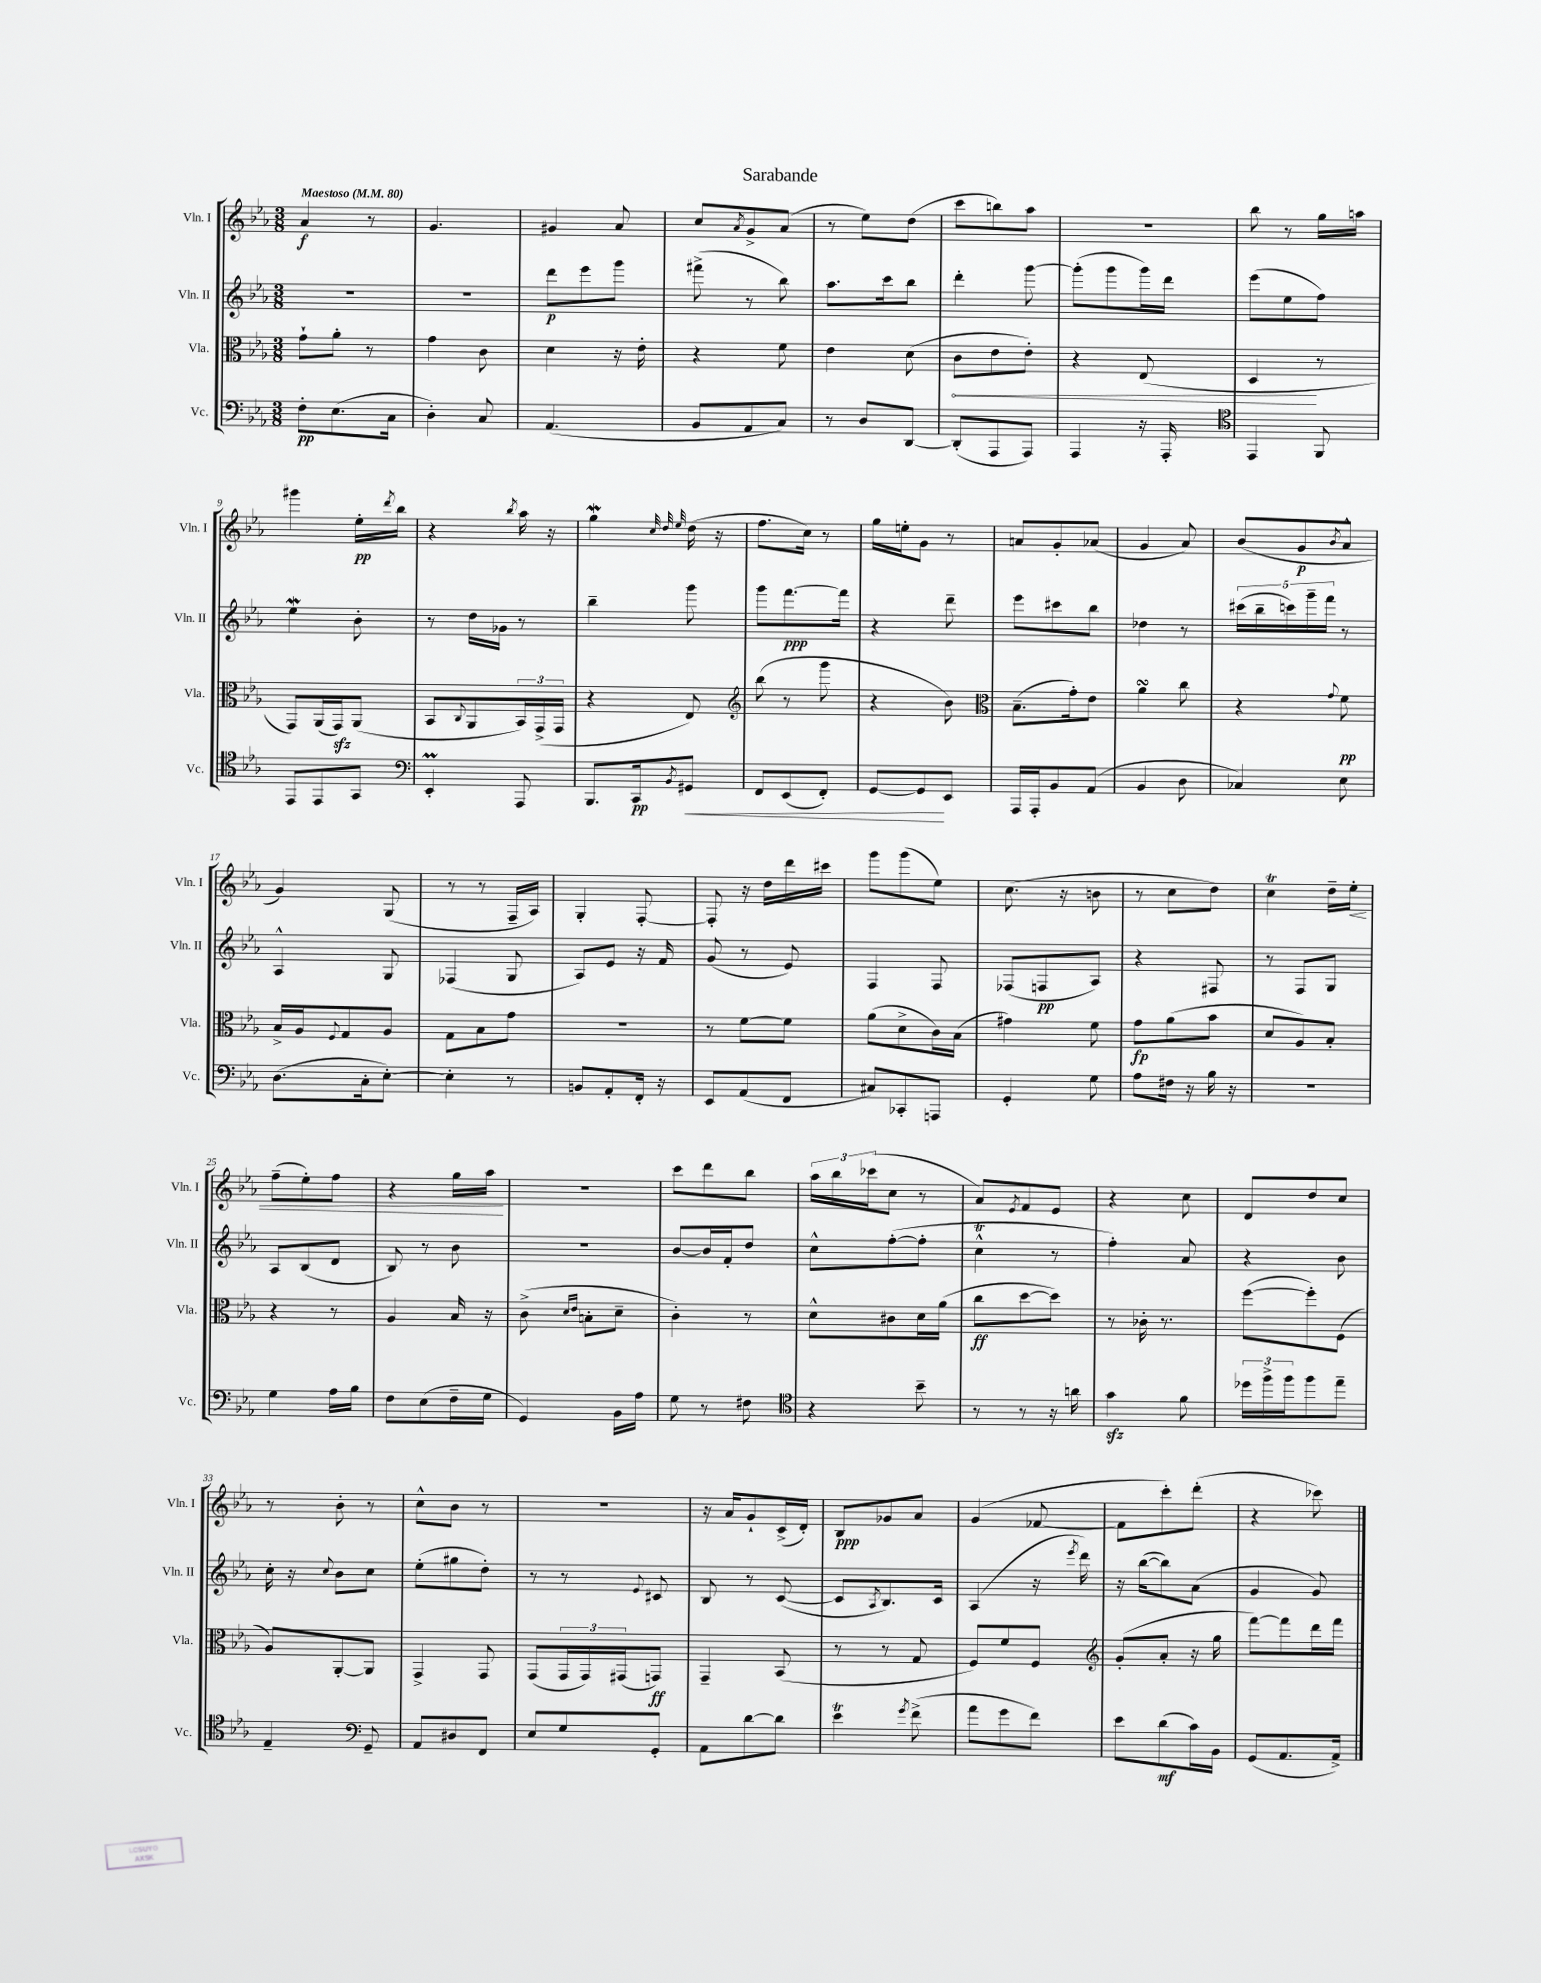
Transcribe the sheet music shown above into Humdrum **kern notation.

**kern	**kern	**kern	**kern
*staff4	*staff3	*staff2	*staff1
*clefF4	*clefC3	*clefG2	*clefG2
*k[b-e-a-]	*k[b-e-a-]	*k[b-e-a-]	*k[b-e-a-]
*M3/8	*M3/8	*M3/8	*M3/8
*MM80	*MM80	*MM80	*MM80
8F'	8g`	4.r	4a-
(8.E-	8a-'	.	.
.	8r	.	8r
16C	.	.	.
=	=	=	=
4D')	4g	4.r	4.g
8C	8c	.	.
=	=	=	=
(4.AA-	4d	8ddd	4g#
.	.	8eee-	.
.	16r	8ggg	8a-
.	16e-'	.	.
=	=	=	=
8BB-	4r	(8fff#^	8cc
.	.	.	8qa-
8AA-	.	8r	8g^
8C)	8f	8bb-)	(8a-
=	=	=	=
8r	4e-	8.aa-	8r
8D	.	.	8ee-)
.	.	16ccc	.
[8DD	(8d	8bb-	(8dd
=	=	=	=
(8DD']	8c	4ddd'	8ccc
8AAA-	8e-	.	8bb)
8AAA-)	8e-')	[8ggg	8aa-
=	=	=	=
4AAA-	4r	(8ggg']	4.r
.	.	8ggg	.
16r	(8E-	16ggg)	.
16AAA-'	.	16ddd	.
=	=	=	=
*clefC4	*	*	*
4EE-	4D	(8eee-	8bb-
.	.	8ee-	8r
8FF	8r	8ff)	16gg
.	.	.	16aa
=	=	=	=
8EE-	8GG)	4ee-	4ggg#
8EE-	(16AA-	.	.
.	16GG)	.	.
8GG	(8AA-	8b-'	16ee-'
.	.	.	8qddd
.	.	.	16bb-
=	=	=	=
*clefF4	*	*	*
4EE-'	8BB-	8r	4r
.	8qqC	.	.
.	8AA-	16dd	.
.	.	16g-	.
.	.	.	8qbb-
8AAA-	24BB-)	8r	16aa-
.	(24GG^	.	.
.	.	.	16r
.	24GG	.	.
=	=	=	=
8.BBB-	4r	4bb-~	4gg
16CC	.	.	.
.	.	.	32qqcc
.	.	.	32qqdd
8qBB-	.	.	32qqee-
8GG#	8E-)	8ggg	(16dd
.	.	.	16r
=	=	=	=
*	*clefG2	*	*
8FF	(8bb-	8ggg	8.ff
(8EE-	8r	[8.fff	.
.	.	.	16cc)
8FF')	8ggg	.	8r
.	.	16fff]	.
=	=	=	=
[8GG	4r	4r	16gg
.	.	.	16ee'
8GG]	.	.	8g
8EE-	8b-)	8ddd~	8r
=	=	=	=
*	*clefC3	*	*
16AAA-	(8.B-~	8eee-	8a
16AAA-'	.	.	.
8BB-	.	8ccc#	8g'
.	16g')	.	.
(8AA-	8e-	8bb-	(8a-
=	=	=	=
4BB-	4a-	4dd-	4g
8D	8cc	8r	8a-)
=	=	=	=
4C-)	4r	(20ccc#	(8b-
.	.	20bb-~	.
.	.	20ccc)	.
.	.	.	8g
.	.	20ggg~	.
.	.	20fff	.
.	8qqg	.	8qb-
8E-	8f	8r	8a-^^
=	=	=	=
(8.D	16B-^	4A-^^	4g)
.	16A-	.	.
.	8qqF	.	.
.	8G	.	.
16C'	.	.	.
[8E-')	8A-	8G	(8G
=	=	=	=
4E-']	8G	(4F-	8r
.	8B-	.	8r
8r	8g	8G	16F~
.	.	.	16A-)
=	=	=	=
8BB	4.r	8A-)	4G'
8AA-'	.	8e-	.
16FF'	.	16r	[8F'
16r	.	16f	.
=	=	=	=
8EE-	8r	(8g	8F']
(8AA-	[8f	8r	16r
.	.	.	16dd
8FF	8f]	8e-)	16ddd
.	.	.	16ccc#
=	=	=	=
8C#)	(8a-	4F	8ggg
8CC-'	8d^	.	(8ggg
8AAA	16c)	8F	8ee-)
.	(16B-	.	.
=	=	=	=
4GG'	4g#)	(8F-	(8.cc
.	.	8F	.
.	.	.	16r
8G	8f	8A-)	8b
=	=	=	=
8A-	8g	4r	8r
16F#	(8a-	.	8cc
16r	.	.	.
16B-	8b-	8F#	8dd)
16r	.	.	.
=	=	=	=
4.r	8d	8r	4cc
.	8A-)	8F	.
.	8B-'	8G	16dd~
.	.	.	16ee-'
=	=	=	=
4G	4r	8A-	(8ff~
.	.	(8B-	8ee-')
16A-	8r	8d	8ff
16B-	.	.	.
=	=	=	=
8F	4A-	8B-)	4r
(8E-	.	8r	.
16F~	16B-	8b-	16gg
16G	16r	.	16aa-
=	=	=	=
4GG)	(8c^	4.r	4.r
.	16qqd	.	.
.	16qqe-	.	.
.	8B'	.	.
16BB-	8d~	.	.
16A-	.	.	.
=	=	=	=
8G	4c')	[8b-	8ccc
8r	.	16b-]	8ddd
.	.	16f'	.
8F#	8r	8dd	8bb-
=	=	=	=
*clefC4	*	*	*
4r	8d^^	8cc^^	24aa-
.	.	.	24bb-
.	.	.	(24ccc-
.	8c#	([8ff'	8cc
8b-~	16d	8ff']	8r
.	(16a-	.	.
=	=	=	=
8r	8cc	4cc^^	8a-)
.	.	.	8qe-
8r	[8dd	.	8f
16r	8dd])	8r	8e-
16a	.	.	.
=	=	=	=
4g	8r	4ff')	4r
.	16c-'	.	.
.	8.r	.	.
8f	.	8a-	8cc
=	=	=	=
24dd-	([8ff	4r	8d
24ff^	.	.	.
24ff	.	.	.
8ff	8ff'])	.	8dd
8ee-~	(8F	8b-	8cc
=	=	=	=
4E-~	8A-)	16cc'	8r
.	.	16r	.
.	.	8qqcc	.
.	[8AA-'	8b-	8b-'
*clefF4	*	*	*
8GG~	8AA-]	8cc	8r
=	=	=	=
8AA-	4GG^	(8ee-'	8cc^^
8D#	.	8gg#	8b-
8FF	8GG	8dd')	8r
=	=	=	=
8E-	(8GG	8r	4.r
8G	24GG	8r	.
.	24GG)	.	.
.	(24GG#	.	.
.	.	8qqe-	.
8GG'	8GG)	8c#	.
=	=	=	=
8AA-	4GG~	8B-	16r
.	.	.	16a-
[8d	.	8r	8g`
8d]	(8BB-	([8c	(16c^
.	.	.	16d')
=	=	=	=
4e-	8r	8c]	8B-
.	.	8qA-	.
.	8r	8.B-)	8g-
8qg	.	.	.
(8f^	8G	.	8a-
.	.	16c	.
=	=	=	=
8a-	8F)	(4A-	(4g
8g	8f	.	.
8f)	8F	16r	[8f-
.	.	8qeee-	.
.	.	16ddd)	.
=	=	=	=
*	*clefG2	*	*
8e-	(8g'	16r	8f-]
.	.	([16bb-	.
(8d	8a-'	8bb-])	8ccc')
16c)	16r	(8a-	(8ddd'
16BB-	16gg	.	.
=	=	=	=
(8GG	[8fff)	4g	4r
8.AA-	8fff]	.	.
.	16ddd	8g)	8ccc-)
16AA-^)	16fff	.	.
==	==	==	==
*-	*-	*-	*-
